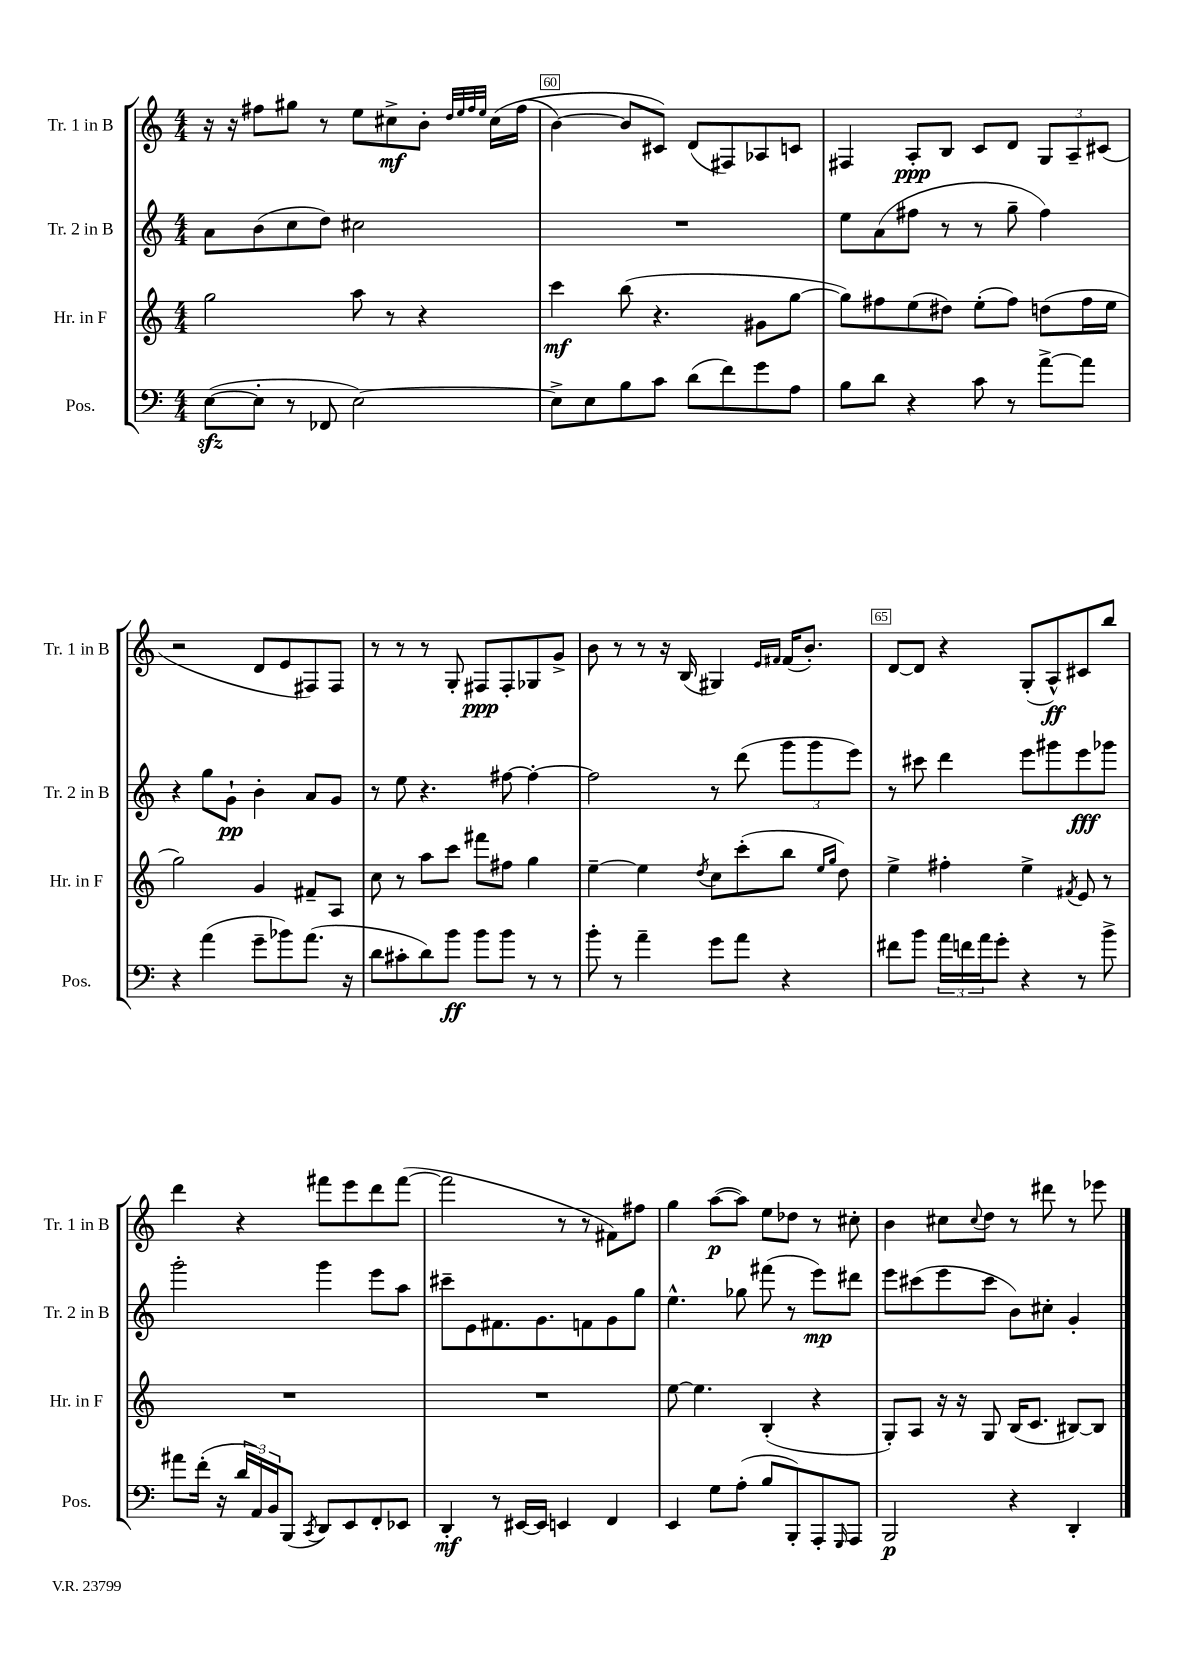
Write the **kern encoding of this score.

**kern	**kern	**kern	**kern
*staff4	*staff3	*staff2	*staff1
*clefF4	*clefG2	*clefG2	*clefG2
*k[]	*k[]	*k[]	*k[]
*M4/4	*M4/4	*M4/4	*M4/4
([8E	2gg	8a	16r
.	.	.	16r
8E']	.	(8b	8ff#
8r	.	8cc	8gg#
8FF-	.	8dd)	8r
[2E)	8aa	2cc#	8ee
.	8r	.	8cc#^
.	4r	.	8b'
.	.	.	32qqdd
.	.	.	32qqee
.	.	.	32qqff#
.	.	.	32qqee
.	.	.	&(16cc#
.	.	.	(16ff#
=	=	=	=
8E^]	4ccc	1r	[4b)
8E	.	.	.
8B	(8bb	.	8b]
8c	4.r	.	8c#&)
(8d	.	.	(8d
8f)	.	.	8F#)
8g	8g#	.	8A-
8A	[8gg	.	8c
=	=	=	=
8B	8gg])	8ee	4F#
8d	8ff#	(8a	.
4r	(8ee	8ff#	8A'
.	8dd#)	8r	8B
8c	(8ee'	8r	8c
8r	8ff#)	8gg~	8d
[8a^	(8dd	4ff#)	12G
.	.	.	12A~
8a]	16ff#	.	.
.	.	.	(12c#
.	16ee	.	.
=	=	=	=
4r	2gg)	4r	2r
(4a	.	8gg	.
.	.	8g`	.
8g~	4g	4b'	8d
8b-)	.	.	8e
(8.a	8f#~	8a	8F#)
.	8A	8g	8F#
16r	.	.	.
=	=	=	=
8d	8cc	8r	8r
8c#'	8r	8ee	8r
8d)	8aa	4.r	8r
8b	8ccc	.	8G'
8b	8fff#	.	8F#
8b	8ff#	[8ff#	8F#'
8r	4gg	4ff#'_	8G-
8r	.	.	8g^
=	=	=	=
8b'	[4ee~	2ff#]	8b
8r	.	.	8r
4a~	4ee]	.	8r
.	.	.	16r
.	.	.	(16B
.	8qdd	.	.
8g	8cc	8r	4G#)
8a	(8ccc'	(8ddd	.
.	.	.	16qqe
.	.	.	16qqf#
4r	8bb	12ggg	(16f#
.	.	.	8.b')
.	.	12ggg	.
.	16qqee	.	.
.	16qqgg	.	.
.	8dd)	.	.
.	.	12eee)	.
=	=	=	=
8f#	4ee^	8r	[8d
8b	.	8ccc#	8d]
24a	4ff#'	4ddd	4r
24f	.	.	.
24a	.	.	.
8g'	.	.	.
4r	4ee^	8eee	(8G'
.	.	8ggg#	8A^^)
.	8qf#	.	.
8r	8e	8eee	8c#
8b^	8r	8ggg-	8bb
=	=	=	=
8a#	1r	2ggg'	4ddd
(16f'	.	.	.
16r	.	.	.
24d	.	.	4r
24AA)	.	.	.
24BB	.	.	.
(8BBB	.	.	.
8qCC	.	.	.
8DD)	.	4ggg	8fff#
8EE	.	.	8eee
8FF'	.	8eee	8ddd
8EE-	.	8aa	([8fff#
=	=	=	=
4DD'	1r	8ccc#~	2fff#]
.	.	8e	.
8r	.	8.f#	.
[16EE#	.	.	.
16EE#]	.	8.g	.
4EE	.	.	8r
.	.	8f	8r
4FF	.	8g	8f#)
.	.	8gg	8ff#
=	=	=	=
4EE	[8ee	4.ee^^	4gg
.	4.ee]	.	.
8G	.	.	([8aa
(8A'	.	8gg-	8aa])
8B	(4B'	(8fff#	8ee
8BBB')	.	8r	8dd-
8AAA'	4r	8eee)	8r
16qqGGG	.	.	.
8AAA	.	8ddd#	8cc#'
=	=	=	=
2BBB	8G')	8eee	4b
.	8A	(8ccc#	.
.	16r	8eee	8cc#
.	16r	.	.
.	.	.	8qqcc#
.	8G	8ccc#	8dd
4r	(16B	8b)	8r
.	8.c	.	.
.	.	8cc#'	8ddd#
4DD'	[8B#)	4g'	8r
.	8B#]	.	8eee-
==	==	==	==
*-	*-	*-	*-
